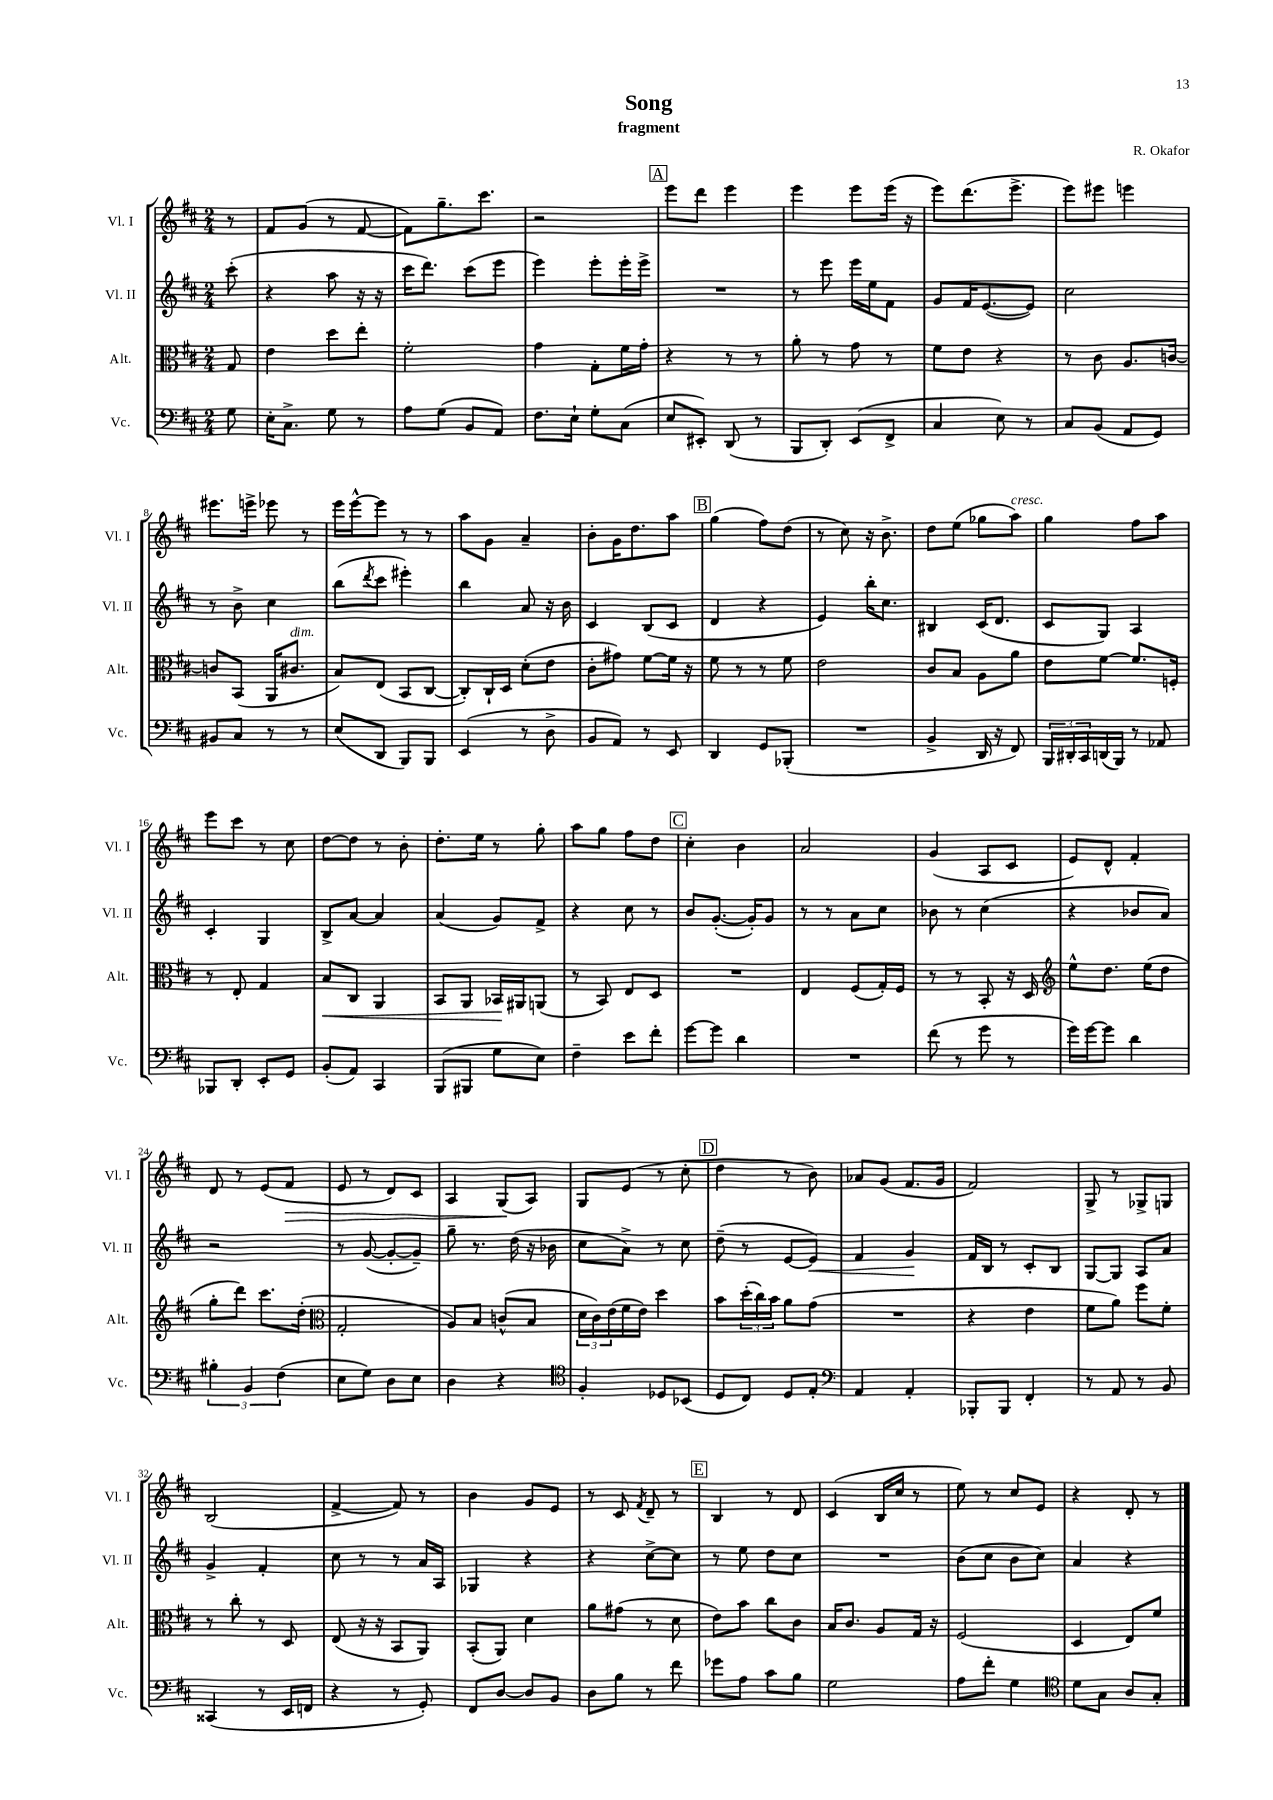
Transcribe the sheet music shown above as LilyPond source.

\header { title = "Song" composer = "R. Okafor" subtitle = "fragment" }
<<
\new StaffGroup <<
\new Staff = "s0" \with { instrumentName = "Vl. I" shortInstrumentName = "Vl. I" } {
    \clef treble \key d \major \numericTimeSignature \time 2/4 \partial 8
    r8 |
    fis'8 g'8( r8 fis'8~ |
    fis'8) g''8.-- cis'''8. |
    r2 |
    \mark \markup { \box "A" } e'''8 d'''8 e'''4 |
    e'''4 e'''8 e'''16( r16 |
    e'''8) d'''8.( e'''8.-> |
    e'''8) eis'''8 e'''4 |
    eis'''8. e'''16-> ees'''8 r8 |
    e'''16 e'''16~-^ e'''8 r8 r8 |
    a''8 g'8 a'4-- |
    b'8-. g'16 d''8. a''8 |
    \mark \markup { \box "B" } g''4( fis''8) d''8( |
    r8 cis''8) r16 b'8.-> |
    d''8 e''8( ges''8 a''8^\markup { \italic "cresc." }) |
    g''4 fis''8 a''8 |
    e'''8 cis'''8 r8 cis''8 |
    d''8~ d''8 r8 b'8-. |
    d''8.-. e''16 r8 g''8-. |
    a''8 g''8 fis''8 d''8 |
    \mark \markup { \box "C" } cis''4-. b'4 |
    a'2 |
    g'4( a8 cis'8 |
    e'8) d'8-^ fis'4-. |
    d'8 r8 e'8( fis'8\> |
    e'8 r8 d'8) cis'8 |
    a4 g8\!( a8) |
    g8 e'8( r8 cis''8-. |
    \mark \markup { \box "D" } d''4 r8 b'8) |
    aes'8 g'8( fis'8. g'16 |
    fis'2) |
    g8-> r8 ges8-> g8 |
    b2( |
    fis'4~-> fis'8) r8 |
    b'4 g'8 e'8 |
    r8 cis'8 \acciaccatura { fis'8 } d'8-- r8 |
    \mark \markup { \box "E" } b4 r8 d'8 |
    cis'4( b16 cis''16 r8 |
    e''8) r8 cis''8 e'8 |
    r4 d'8-. r8 \bar "|." |
}
\new Staff = "s1" \with { instrumentName = "Vl. II" shortInstrumentName = "Vl. II" } {
    \clef treble \key d \major \numericTimeSignature \time 2/4 \partial 8
    cis'''8-.( |
    r4 a''8 r16 r16 |
    cis'''16 d'''8.) cis'''8( e'''8 |
    e'''4) e'''8-. e'''16-. e'''16-> |
    \mark \markup { \box "A" } R2 |
    r8 e'''8 e'''16 e''16 fis'8 |
    g'8 fis'16 e'8.~( e'8) |
    cis''2 |
    r8 b'8-> cis''4 |
    b''8( \acciaccatura { d'''8 } cis'''8 eis'''4-.) |
    b''4 a'8 r16 b'16 |
    cis'4 b8( cis'8 |
    \mark \markup { \box "B" } d'4 r4 |
    e'4) b''16-. cis''8. |
    bis4 cis'16( d'8. |
    cis'8 g8) a4 |
    cis'4-. g4 |
    b8-> a'8~ a'4 |
    a'4( g'8) fis'8-> |
    r4 cis''8 r8 |
    \mark \markup { \box "C" } b'8 g'8.~-.( g'16-.) g'8 |
    r8 r8 a'8 cis''8 |
    bes'8 r8 cis''4( |
    r4 bes'8 a'8) |
    r2 |
    r8 g'8~( g'8~-. g'8--) |
    g''8-- r8. d''16( r16 bes'16 |
    cis''8 a'8->) r8 cis''8 |
    \mark \markup { \box "D" } d''8--( r8 e'8~ e'8\<) |
    fis'4 g'4\! |
    fis'16 b16 r8 cis'8-. b8 |
    g8~ g8 a8 a'8 |
    g'4-> fis'4-. |
    cis''8 r8 r8 a'16 a16 |
    ges4 r4 |
    r4 cis''8~-> cis''8 |
    \mark \markup { \box "E" } r8 e''8 d''8 cis''8 |
    R2 |
    b'8( cis''8 b'8 cis''8) |
    a'4 r4 \bar "|." |
}
\new Staff = "s2" \with { instrumentName = "Alt." shortInstrumentName = "Alt." } {
    \clef alto \key d \major \numericTimeSignature \time 2/4 \partial 8
    g8 |
    e'4 d''8 e''8-. |
    fis'2-. |
    g'4 g8-. fis'16 g'16-. |
    \mark \markup { \box "A" } r4 r8 r8 |
    a'8-. r8 g'8 r8 |
    fis'8 e'8 r4 |
    r8 cis'8 a8. c'16~ |
    c'8 b,8( a,16 cis'8.^\markup { \italic "dim." } |
    b8) e8( b,8 cis8~ |
    cis8-.) cis16-! d16 d'8-.( e'8 |
    cis'8-. gis'8) fis'8~ fis'16 r16 |
    \mark \markup { \box "B" } fis'8 r8 r8 fis'8 |
    e'2 |
    cis'8 b8 a8 a'8 |
    e'8 fis'8~ fis'8. f16-. |
    r8 e8-. g4 |
    b8\< cis8 a,4 |
    b,8 a,8 bes,16\! ais,16 a,8( |
    r8 b,8) e8 d8 |
    \mark \markup { \box "C" } R2 |
    e4 fis8( g16-.) fis16 |
    r8 r8 b,8-. r16 d16 |
    \clef treble e''8-^ d''8. e''16( d''8 |
    g''8-. d'''8) cis'''8. d''16-.( |
    \clef alto g2-. |
    a8) b8 c'8-^( b8 |
    \tuplet 3/2 { d'16 cis'16) e'16( } fis'16 e'16) d''4 |
    \mark \markup { \box "D" } b'8 \tuplet 3/2 { d''16-.( cis''16) b'16 } a'8 g'8( |
    R2 |
    r4 e'4 |
    fis'8 a'8) fis''8 fis'8-. |
    r8 cis''8-. r8 d8 |
    e8( r16 r16 b,8 a,8) |
    b,8-.( a,8) d'4 |
    a'8 gis'8( r8 d'8 |
    \mark \markup { \box "E" } e'8) b'8 cis''8 cis'8 |
    b16 cis'8. a8 g16 r16 |
    fis2( |
    d4 e8) fis'8 \bar "|." |
}
\new Staff = "s3" \with { instrumentName = "Vc." shortInstrumentName = "Vc." } {
    \clef bass \key d \major \numericTimeSignature \time 2/4 \partial 8
    g8 |
    e16-. cis8.-> g8 r8 |
    a8 g8( b,8 a,8) |
    fis8. e16-! g8-. cis8( |
    \mark \markup { \box "A" } e8 eis,8-.) d,8( r8 |
    b,,8 d,8-.) e,8( fis,8-> |
    cis4 e8) r8 |
    cis8 b,8( a,8 g,8) |
    bis,8 cis8 r8 r8 |
    e8( d,8 b,,8) b,,8 |
    e,4( r8 d8-> |
    b,8 a,8) r8 e,8 |
    \mark \markup { \box "B" } d,4 g,8 bes,,8-.( |
    R2 |
    b,4-> d,16 r16 fis,8) |
    \tuplet 3/2 { b,,16 dis,16-. cis,16 } d,16( b,,16) r8 aes,8 |
    bes,,8 d,8-. e,8-. g,8 |
    b,8-.( a,8) cis,4 |
    b,,8( bis,,8 g8 e8) |
    fis4-- e'8 fis'8-. |
    \mark \markup { \box "C" } g'8~ g'8 d'4 |
    R2 |
    fis'8( r8 g'8 r8 |
    g'16) g'16~ g'8 d'4 |
    \tuplet 3/2 { bis4-. b,4 fis4( } |
    e8 g8) d8 e8 |
    d4 r4 |
    \clef tenor fis4-. des8 bes,8( |
    \mark \markup { \box "D" } d8 cis8) d8 e8-. |
    \clef bass a,4 a,4-. |
    bes,,8-. bes,,8 fis,4-. |
    r8 a,8 r8 b,8 |
    cisis,4( r8 e,16 f,16 |
    r4 r8 g,8-.) |
    fis,8 d8~ d8 b,8 |
    d8 b8 r8 fis'8 |
    \mark \markup { \box "E" } ges'8 a8 cis'8 b8 |
    g2 |
    a8 fis'8-. g4 |
    \clef tenor d'8 g8 a8 g8-. \bar "|." |
}
>>
>>
